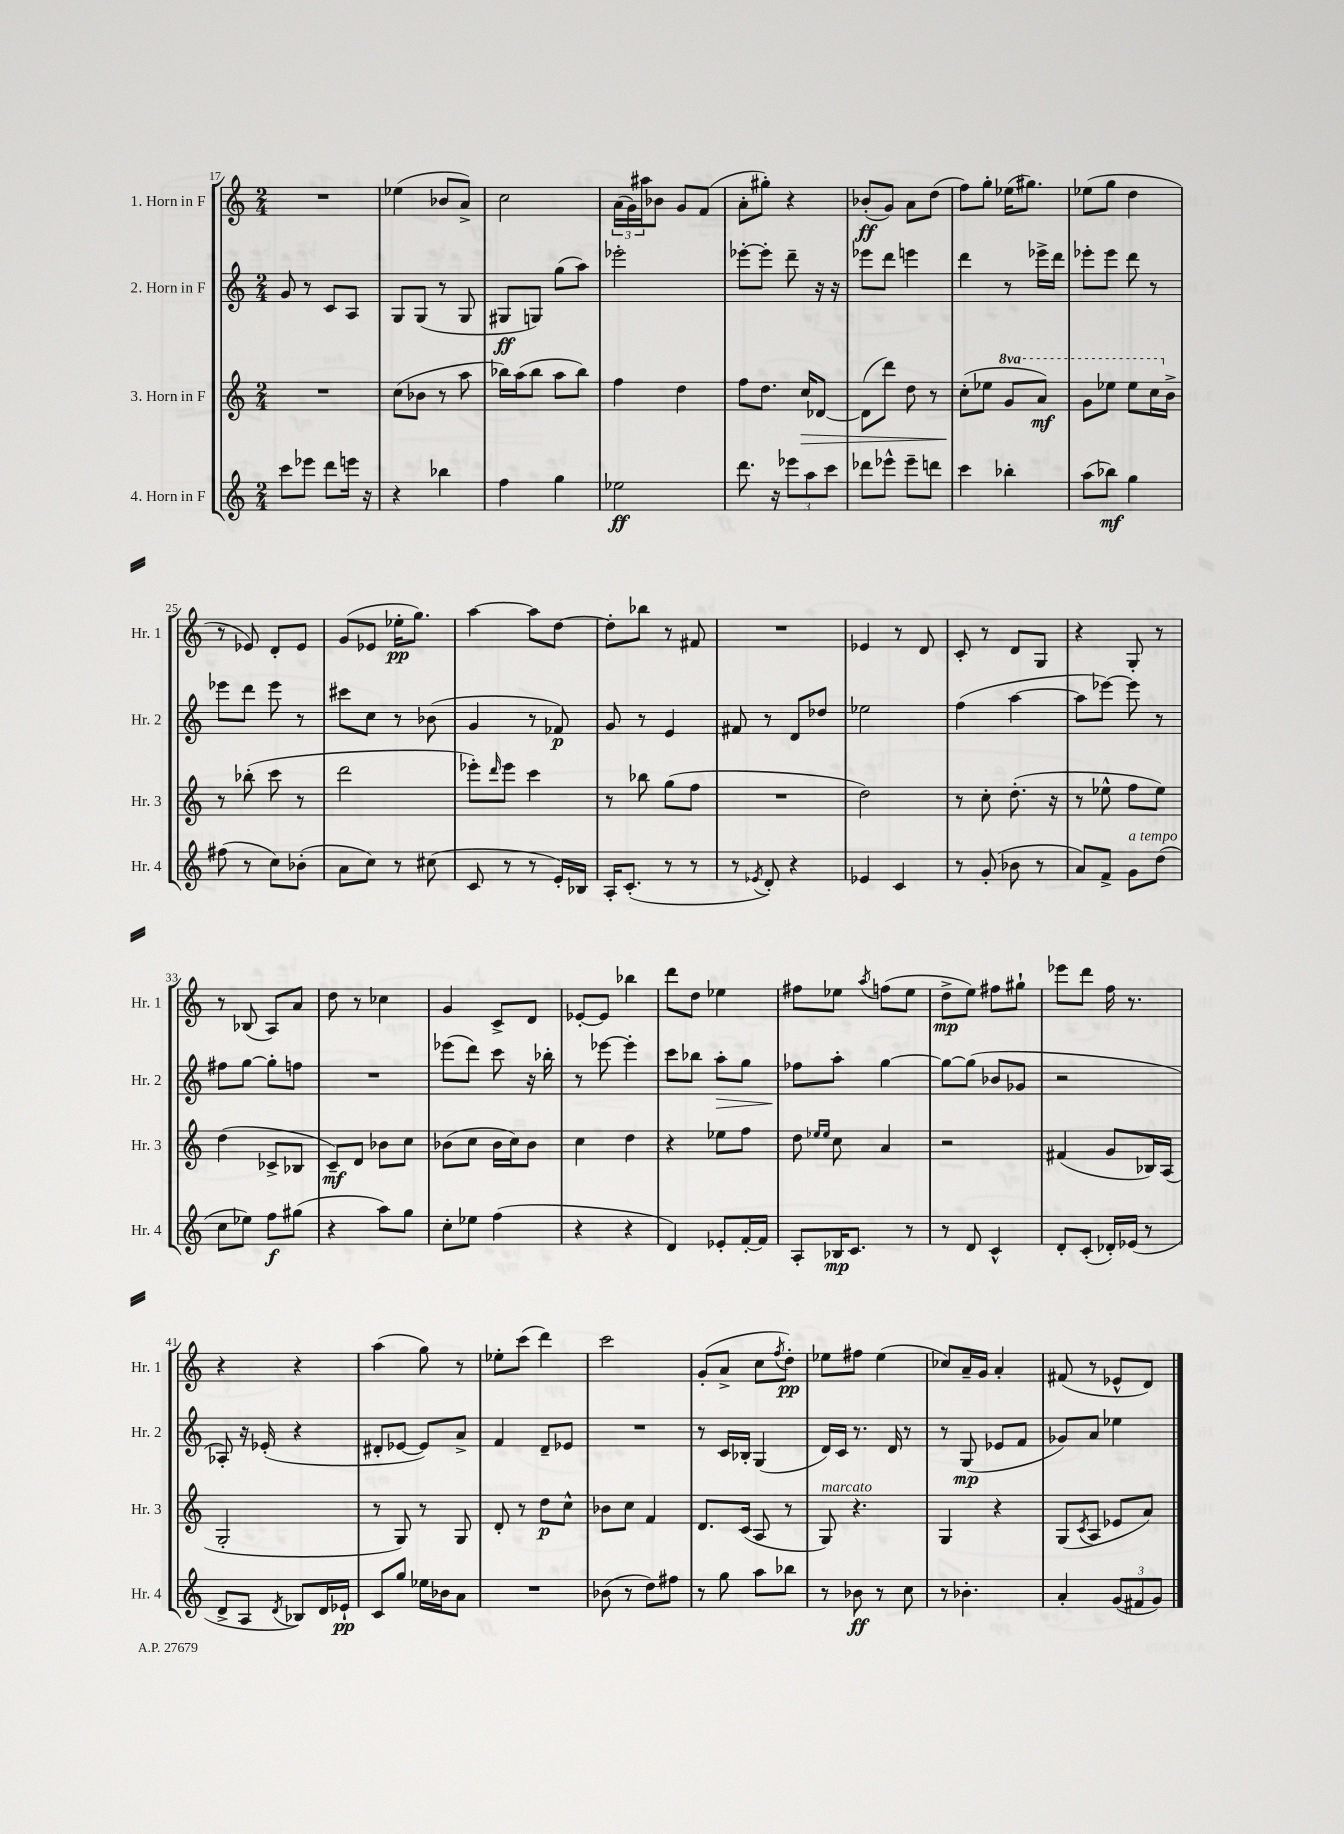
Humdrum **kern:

**kern	**dynam	**kern	**dynam	**kern	**dynam	**kern	**dynam
*part4	*part4	*part3	*part3	*part2	*part2	*part1	*part1
*staff4	*staff4	*staff3	*staff3	*staff2	*staff2	*staff1	*staff1
*I"4. Horn in F	*	*I"3. Horn in F	*	*I"2. Horn in F	*	*I"1. Horn in F	*
*I'Hr. 4	*	*I'Hr. 3	*	*I'Hr. 2	*	*I'Hr. 1	*
*clefG2	*	*clefG2	*	*clefG2	*	*clefG2	*
*k[]	*	*k[]	*	*k[]	*	*k[]	*
*M2/4	*	*M2/4	*	*M2/4	*	*M2/4	*
=17	=17	=17	=17	=17	=17	=17	=17
8ccc\L	.	2r	.	8g/	.	2r	.
8eee-X\J	.	.	.	8r	.	.	.
8ddd\L	.	.	.	8c/L	.	.	.
16eeen\Jk	.	.	.	8A/J	.	.	.
16r	.	.	.	.	.	.	.
=18	=18	=18	=18	=18	=18	=18	=18
4r	.	(8cc\L	.	8G/L	.	(4ee-X\	.
.	.	8b-X\J	.	(8G/J	.	.	.
4bb-X\	.	8r	.	8r	.	8b-X/L	.
.	.	8aa\	.	8G/	.	8a^/J)	.
=19	=19	=19	=19	=19	=19	=19	=19
4ff\	.	16bb-X\LL)	.	8G#X/L	ff	2cc\	.
.	.	(16aa\J	.	.	.	.	.
.	.	8bb-\J	.	8Gn/J)	.	.	.
4gg\	.	8aa\L	.	(8gg\L	.	.	.
.	.	8bb-\J)	.	8aa\J)	.	.	.
=20	=20	=20	=20	=20	=20	=20	=20
2ee-X\	ff	4ff\	.	2eee-X'\	.	(24a\LL	.
.	.	.	.	.	.	24g\)	.
.	.	.	.	.	.	24aa#X\J	.
.	.	.	.	.	.	8b-X\J	.
.	.	4dd\	.	.	.	8g/L	.
.	.	.	.	.	.	(8f/J	.
=21	=21	=21	=21	=21	=21	=21	=21
8.ddd\	.	8ff\L	.	[8eee-X'\L	.	8a'\L	.
.	.	8.dd\J	.	8eee-'\J]	.	8gg#X'\J)	.
16r	.	.	.	.	.	.	.
12eee-X\L	.	.	.	8ddd~\	.	4r	.
!	!	!	!LO:HP:b	!	!	!	!
.	.	16cc/KL	>	.	.	.	.
12aa\	.	.	.	.	.	.	.
.	.	[8d-X/J	.	16r	.	.	.
12ccc\J	.	.	.	.	.	.	.
.	.	.	.	16r	.	.	.
=22	=22	=22	=22	=22	=22	=22	=22
8ddd-X\L	.	(8d-\L]	.	8eee-X\L	.	(8b-X'/L	ff
8eee-X^^\J	.	8ddd\J)	.	8ddd\J	.	8g/J)	.
8eee-~\L	.	8dd\	.	4eeen\	.	8a\L	.
8dddn\J	.	8r	.	.	.	(8dd\J	.
=23	=23	=23	=23	=23	=23	=23	=23
4ccc\	.	(8cc'\L	.	4ddd\	.	8ff\L)	.
.	.	8ee-X\J	]	.	.	8gg'\J	.
*	*	*8va	*	*	*	*	*
4bb-X'\	.	8gg/L	.	8r	.	(16ee-X\KL	.
.	.	.	.	.	.	8.gg#X\J)	.
.	.	8aa/J)	mf	16eee-X^\LL	.	.	.
.	.	.	.	16ddd\JJ	.	.	.
=24	=24	=24	=24	=24	=24	=24	=24
(8aa\L	.	8gg\L	.	8eee-X'\L	.	(8ee-X\L	.
8bb-X\J)	mf	8eee-X\J	.	8eee-\J	.	8gg\J	.
4gg\	.	8eee-\L	.	8ddd\	.	4dd\	.
.	.	16ccc\L	.	8r	.	.	.
*	*	*X8va	*	*	*	*	*
.	.	16b^\JJ	.	.	.	.	.
!!LO:LB:g=z
=25	=25	=25	=25	=25	=25	=25	=25
(8ff#X\	.	8r	.	8eee-X\L	.	8r	.
8r	.	(8bb-X'\	.	8ddd\J	.	8e-X/)	.
8cc\L)	.	8ccc\	.	8eee-\	.	8d'/L	.
(8b-X'\J	.	8r	.	8r	.	8e-/J	.
=26	=26	=26	=26	=26	=26	=26	=26
8a\L	.	2ddd\	.	8ccc#X\L	.	(8g/L	.
8cc\J)	.	.	.	8cc\J	.	8e-X/J	.
8r	.	.	.	8r	.	16ee-X'\KL	pp
.	.	.	.	.	.	8.gg\J)	.
(8cc#X\	.	.	.	(8b-X\	.	.	.
=27	=27	=27	=27	=27	=27	=27	=27
8c/	.	8eee-X'\L)	.	4g/	.	[4aa\	.
.	.	16qqddd/	.	.	.	.	.
8r	.	8eee-\J	.	.	.	.	.
8r	.	4ccc\	.	8r	.	8aa\L]	.
16e'/LL)	.	.	.	8f-X/)	p	[8dd\J	.
16B-X/JJ	.	.	.	.	.	.	.
=28	=28	=28	=28	=28	=28	=28	=28
16A'/KL	.	8r	.	8g/	.	8dd'\L]	.
(8.c'/J	.	.	.	.	.	.	.
.	.	8bb-X\	.	8r	.	8bb-X\J	.
8r	.	(8gg\L	.	4e/	.	8r	.
8r	.	8ff\J	.	.	.	8f#X/	.
=29	=29	=29	=29	=29	=29	=29	=29
8r	.	2r	.	8f#X/	.	2r	.
8qe-X/	.	.	.	.	.	.	.
8d'/)	.	.	.	8r	.	.	.
4r	.	.	.	8d/L	.	.	.
.	.	.	.	8dd-X/J	.	.	.
=30	=30	=30	=30	=30	=30	=30	=30
4e-X/	.	2dd\)	.	2ee-X\	.	4e-X/	.
4c/	.	.	.	.	.	8r	.
.	.	.	.	.	.	8d/	.
=31	=31	=31	=31	=31	=31	=31	=31
8r	.	8r	.	(4ff\	.	8c'/	.
(8g'/	.	8cc'\	.	.	.	8r	.
8b-X\	.	(8.dd'\	.	[4aa\	.	8d/L	.
8r	.	.	.	.	.	8G/J	.
.	.	16r	.	.	.	.	.
=32	=32	=32	=32	=32	=32	=32	=32
8a/L)	.	8r	.	8aa\L]	.	4r	.
8f^/J	.	8ee-X^^\	.	[8eee-X\J)	.	.	.
!LO:TX:a:i:t=a tempo	!	!	!	!	!	!	!
8g\L	.	8ff\L	.	8eee-\]	.	8G'/	.
(8dd\J	.	8ee-\J)	.	8r	.	8r	.
!!LO:LB:g=z
=33	=33	=33	=33	=33	=33	=33	=33
8cc\L	.	(4dd\	.	8ff#X\L	.	8r	.
8ee-X\J)	.	.	.	[8gg\J	.	(8B-X/	.
8ff\L	f	8c-X^/L	.	8gg'\L]	.	8A/L)	.
(8gg#X\J	.	8B-X/J	.	8ffn\J	.	8a/J	.
=34	=34	=34	=34	=34	=34	=34	=34
4r	.	8c~/L)	mf	2r	.	8dd\	.
.	.	8d/J	.	.	.	8r	.
8aa\L)	.	8b-X\L	.	.	.	4cc-X\	.
8gg\J	.	8cc\J	.	.	.	.	.
=35	=35	=35	=35	=35	=35	=35	=35
8cc'\L	.	(8b-X\L	.	(8eee-X\L	.	4g/	.
8ee-X\J	.	8cc\J	.	8ddd\J)	.	.	.
(4ff\	.	16b-\LL	.	8ccc\	.	8c^/L	.
.	.	16cc\J)	.	.	.	.	.
.	.	8b-\J	.	16r	.	8d/J	.
.	.	.	.	16bb-X'\	.	.	.
=36	=36	=36	=36	=36	=36	=36	=36
4r	.	4cc\	.	8r	.	[8e-X'/L	.
.	.	.	.	[8eee-X\	.	8e-/J]	.
4r	.	4dd\	.	4eee-'\]	.	4bb-X\	.
=37	=37	=37	=37	=37	=37	=37	=37
4d/)	.	4r	.	8ccc\L	.	8ddd\L	.
.	.	.	.	8bb-X\J	.	8dd\J	.
!	!	!	!	!	!LO:HP:b	!	!
8e-X'/L	.	8ee-X\L	.	8aa'\L	>	4ee-X\	.
[16f'/L	.	8ff\J	.	8gg\J	.	.	.
16f/JJ]	.	.	.	.	.	.	.
=38	=38	=38	=38	=38	=38	=38	=38
8A'/L	.	8dd\	.	8ff-X\L	.	8ff#X\L	.
.	.	16qqee-X/LL	.	.	.	.	.
.	.	16qqee-/JJ	.	.	.	.	.
16B-X/K	mp	8cc\	.	8aa'\J	]	8ee-X\J	.
8.c/J	.	.	.	.	.	.	.
.	.	.	.	.	.	8qaa/	.
.	.	4a/	.	[4gg\	.	(8ffn\L	.
8r	.	.	.	.	.	8ee-\J	.
=39	=39	=39	=39	=39	=39	=39	=39
8r	.	2r	.	8gg\L_	.	8dd^\L	mp
8d/	.	.	.	(8gg\J]	.	8ee\J)	.
4c^^/	.	.	.	8b-X/L	.	8ff#X\L	.
.	.	.	.	8g-X/J	.	8gg#X`\J	.
=40	=40	=40	=40	=40	=40	=40	=40
8d'/L	.	(4f#X/	.	2r	.	8eee-X\L	.
(8c'/J	.	.	.	.	.	8ddd\J	.
16d-X'/LL)	.	8g/L	.	.	.	16ff\	.
(16e-X/JJ	.	.	.	.	.	8.r	.
8r	.	16B-X/L)	.	.	.	.	.
.	.	(16A/JJ	.	.	.	.	.
!!LO:LB:g=z
=41	=41	=41	=41	=41	=41	=41	=41
8d^/L	.	2G'/	.	8A-X'/)	.	4r	.
8A/J	.	.	.	16r	.	.	.
.	.	.	.	(16e-X'/	.	.	.
8qd/	.	.	.	.	.	.	.
8B-X/L)	.	.	.	4r	.	4r	.
16d/L	.	.	.	.	.	.	.
16e-X`/JJ	pp	.	.	.	.	.	.
=42	=42	=42	=42	=42	=42	=42	=42
8c/L	.	8r	.	8d#X'/L	.	(4aa\	.
8gg/J	.	8G/)	.	[8e-X/J	.	.	.
16ee-X\LL	.	8r	.	8e-/L])	.	8gg\)	.
16b-X\J	.	.	.	.	.	.	.
8a\J	.	8G/	.	8a^/J	.	8r	.
=43	=43	=43	=43	=43	=43	=43	=43
2r	.	8d'/	.	4f/	.	8ee-X'\L	.
.	.	8r	.	.	.	(8ccc\J	.
.	.	8dd\L	p	8d~/L	.	4ddd\)	.
.	.	8cc^^\J	.	8e-X/J	.	.	.
=44	=44	=44	=44	=44	=44	=44	=44
(8b-X\	.	8b-X\L	.	2r	.	2ccc\	.
8r	.	8cc\J	.	.	.	.	.
8dd\L)	.	4f/	.	.	.	.	.
8ff#X\J	.	.	.	.	.	.	.
=45	=45	=45	=45	=45	=45	=45	=45
8r	.	8.d/L	.	8r	.	(8g'/L	.
8gg\	.	.	.	16c/LL	.	8a^/J	.
.	.	(16c/Jk	.	16B-X'/JJ	.	.	.
8aa\L	.	8A/	.	(4G/	.	8cc\L	.
.	.	.	.	.	.	8qff/	.
8bb-X\J	.	8r	.	.	.	8dd'\J)	pp
=46	=46	=46	=46	=46	=46	=46	=46
!	!	!LO:TX:a:i:t=marcato	!	!	!	!	!
8r	.	8G/)	.	16d/LL)	.	8ee-X\L	.
.	.	.	.	16c/JJ	.	.	.
8b-X\	ff	4.r	.	8.r	.	8ff#X\J	.
8r	.	.	.	.	.	(4ee-\	.
.	.	.	.	16d/	.	.	.
8cc\	.	.	.	8r	.	.	.
=47	=47	=47	=47	=47	=47	=47	=47
8r	.	4G/	.	8r	.	8cc-X/L)	.
4.b-X'\	.	.	.	(8G/	mp	16a~/L	.
.	.	.	.	.	.	16g/JJ	.
.	.	4r	.	8e-X/L	.	4a'/	.
.	.	.	.	8f/J	.	.	.
=48	=48	=48	=48	=48	=48	=48	=48
4a'/	.	(8G/L	.	8g-X/L)	.	(8f#X/	.
.	.	8qc/	.	.	.	.	.
.	.	8A/J	.	8a/J	.	8r	.
(12g/L	.	8e-X/L	.	4ee-X\	.	8e-X^^/L	.
12f#X/	.	.	.	.	.	.	.
.	.	8a/J)	.	.	.	8d/J)	.
12g/J)	.	.	.	.	.	.	.
==	==	==	==	==	==	==	==
*-	*-	*-	*-	*-	*-	*-	*-
